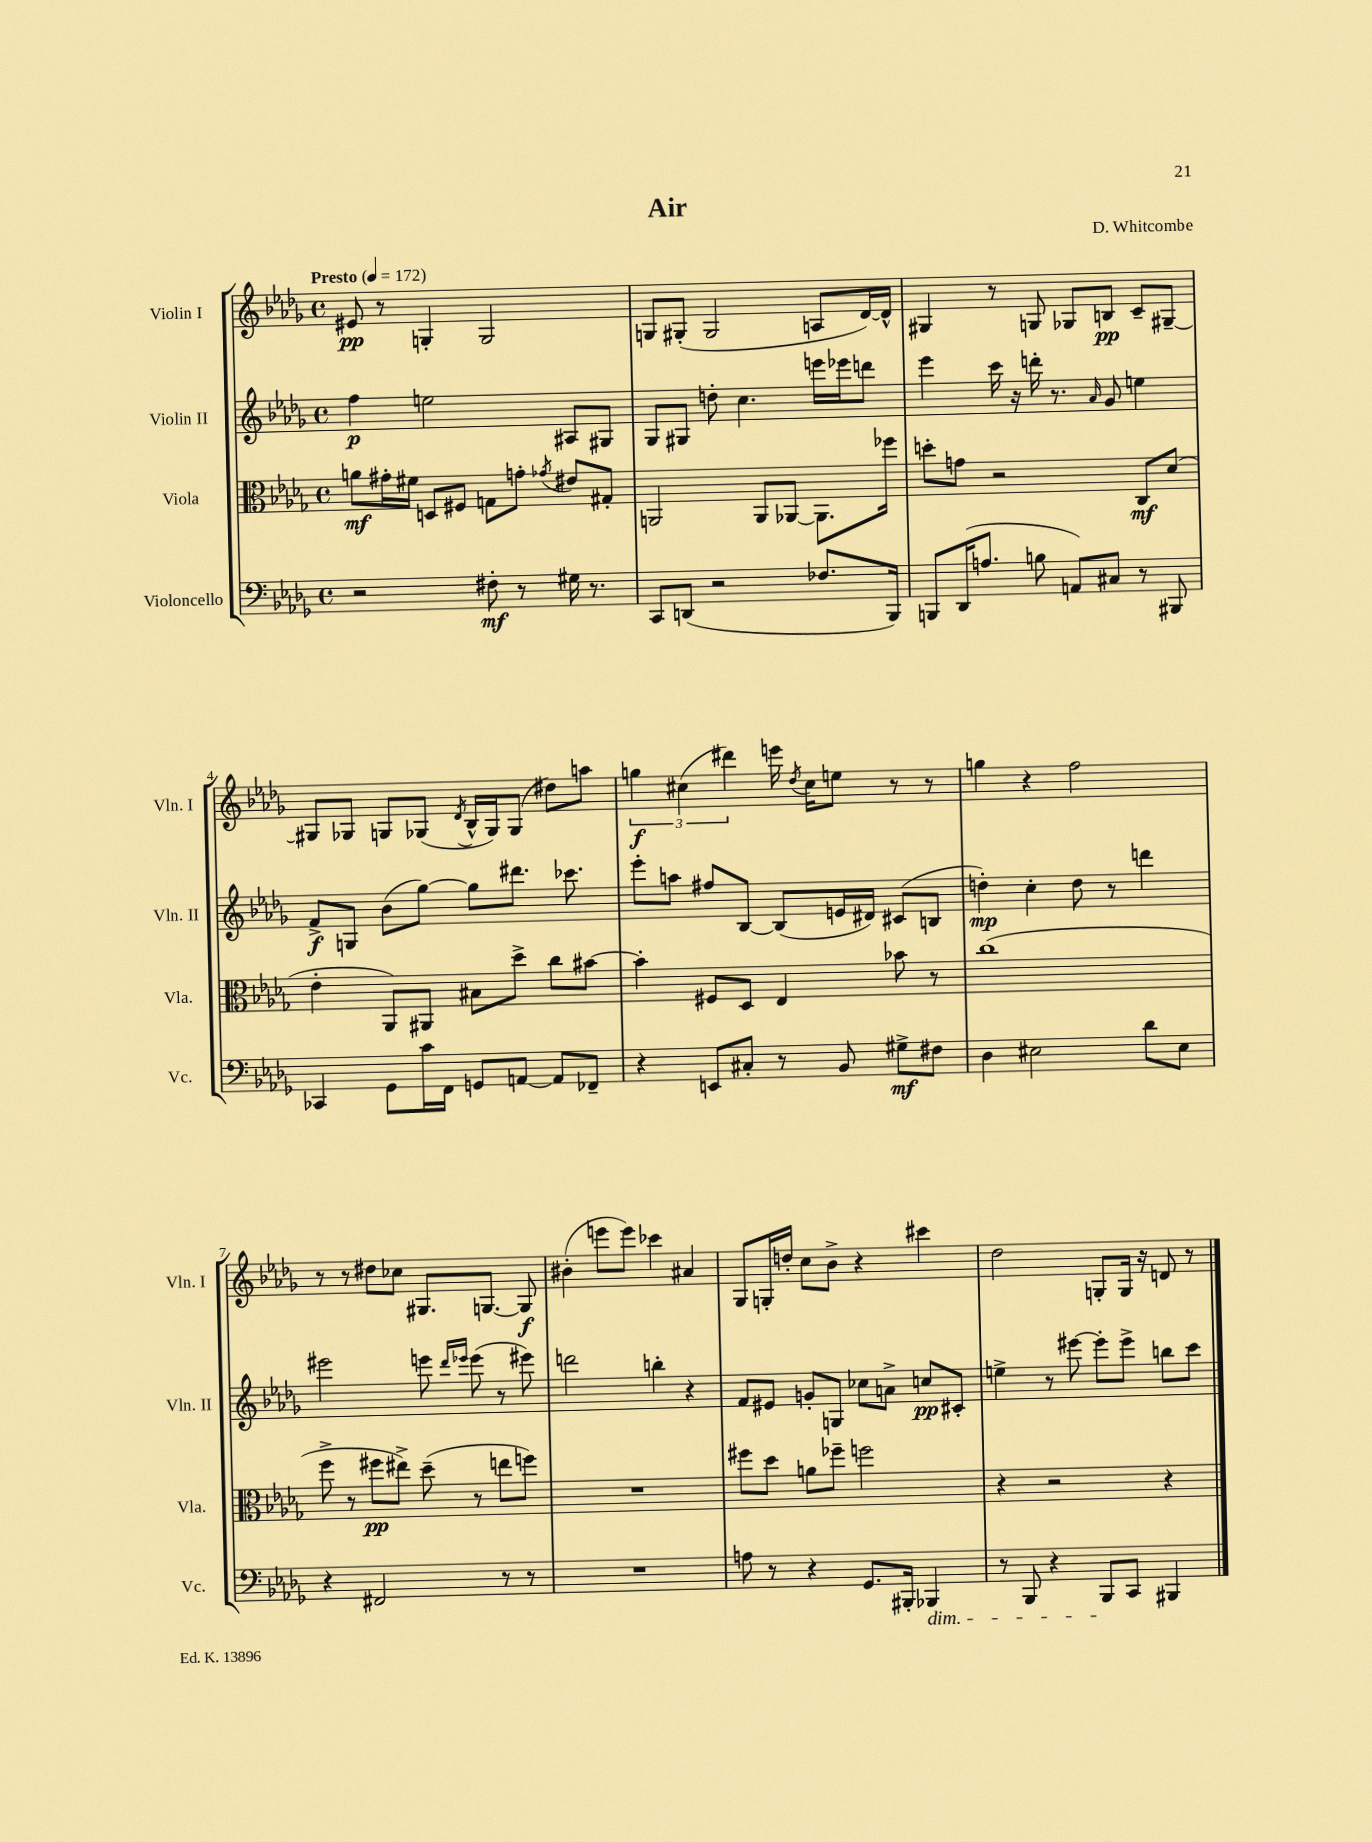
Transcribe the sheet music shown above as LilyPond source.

\header { title = "Air" composer = "D. Whitcombe" }
<<
\new StaffGroup <<
\new Staff = "s0" \with { instrumentName = "Violin I" shortInstrumentName = "Vln. I" } {
    \clef treble \key des \major \defaultTimeSignature \time 4/4 \tempo "Presto" 4 = 172
    \autoBeamOff eis'8\pp r8 g4-. g2 |
    g8[ gis8]-.( gis2 a8[ des'16~) des'16]-^ |
    gis4 r8 g8 ges8[ b8]\pp c'8[-- gis8]~-- |
    gis8[ ges8] g8[ ges8]( \acciaccatura { des'8 } bes16[-^ ges16) ges8]( dis''8[) a''8] |
    \tuplet 3/2 { g''4\f cis''4( dis'''4) } e'''16 \acciaccatura { des''8 } cis''16[ e''8] r8 r8 |
    g''4 r4 f''2 |
    r8 r8 dis''8[ ces''8] gis8.[ g8.]~ g8\f |
    bis'4-.( e'''8[ e'''8]) ces'''4 ais'4 |
    ges8[ g16-. d''16]-. c''8[ bes'8]-> r4 cis'''4 |
    des''2 g8[-. g16] r16 d'8 r8 \bar "|." |
}
\new Staff = "s1" \with { instrumentName = "Violin II" shortInstrumentName = "Vln. II" } {
    \clef treble \key des \major \defaultTimeSignature \time 4/4
    \autoBeamOff f''4\p e''2 ais8[ gis8] |
    ges8[ gis8] d''8-. c''4. e'''16[ ees'''16 d'''8] |
    ees'''4 c'''16 r16 d'''16-. r8. \grace { aes'16 } ges'8 e''4 |
    f'8[->\f g8] bes'8[( ges''8]~) ges''8[ dis'''8.] ces'''8. |
    ees'''8[-. a''8] fis''8[ bes8]~ bes8[( e'16 dis'16]) cis'8[( b8] |
    d''4-.\mp) c''4-. d''8 r8 d'''4 |
    eis'''2 e'''8 \grace { des'''16[ ees'''16] } ees'''8( r8 eis'''8) |
    d'''2 b''4-. r4 |
    f'8[ eis'8] g'8[-. g8] ces''8[ a'8]-> c''8[\pp cis'8]-. |
    e''4-> r8 eis'''8~ eis'''8[-. eis'''8]-> b''8[ c'''8] \bar "|." |
}
\new Staff = "s2" \with { instrumentName = "Viola" shortInstrumentName = "Vla." } {
    \clef alto \key des \major \defaultTimeSignature \time 4/4
    \autoBeamOff a'8[\mf gis'16-. fis'16] d8[ fis8] g8[ g'8]-. \acciaccatura { ges'8 } eis'8[ gis8]-. |
    a,2 a,8[ aes,8]~ aes,8.[ fes''16] |
    d''8[-. g'8] r2 c8[\mf des'8]( |
    ees'4-. aes,8[) ais,8] bis8[ des''8]-> c''8[ bis'8]~ |
    bis'4-. fis8[ des8] ees4 bes'8 r8 |
    c''1( |
    f''8-> r8 fis''8[\pp eis''8]->) des''8--( r8 e''8[ f''8]) |
    R1 |
    fis''8[ des''8] a'8[ fes''8]-- f''2 |
    r4 r2 r4 \bar "|." |
}
\new Staff = "s3" \with { instrumentName = "Violoncello" shortInstrumentName = "Vc." } {
    \clef bass \key des \major \defaultTimeSignature \time 4/4
    \autoBeamOff r2 fis8-.\mf r8 gis16 r8. |
    c,8[ d,8]( r2 fes8.[ bes,,16]) |
    b,,8[ des,16( a8.] b8 a,8[) cis8] r8 bis,,8 |
    ces,4 ges,8[ c'16 f,16] g,8[ a,8]~ a,8[ fes,8]-- |
    r4 e,8[ cis8]-. r8 bes,8 gis8[->\mf fis8] |
    des4 eis2 des'8[ eis8] |
    r4 fis,2 r8 r8 |
    R1 |
    a8 r8 r4 ges,8.[ bis,,16]-. bes,,4\dim |
    r8 bes,,8 r4 bes,,8[\! c,8] bis,,4 \bar "|." |
}
>>
>>
